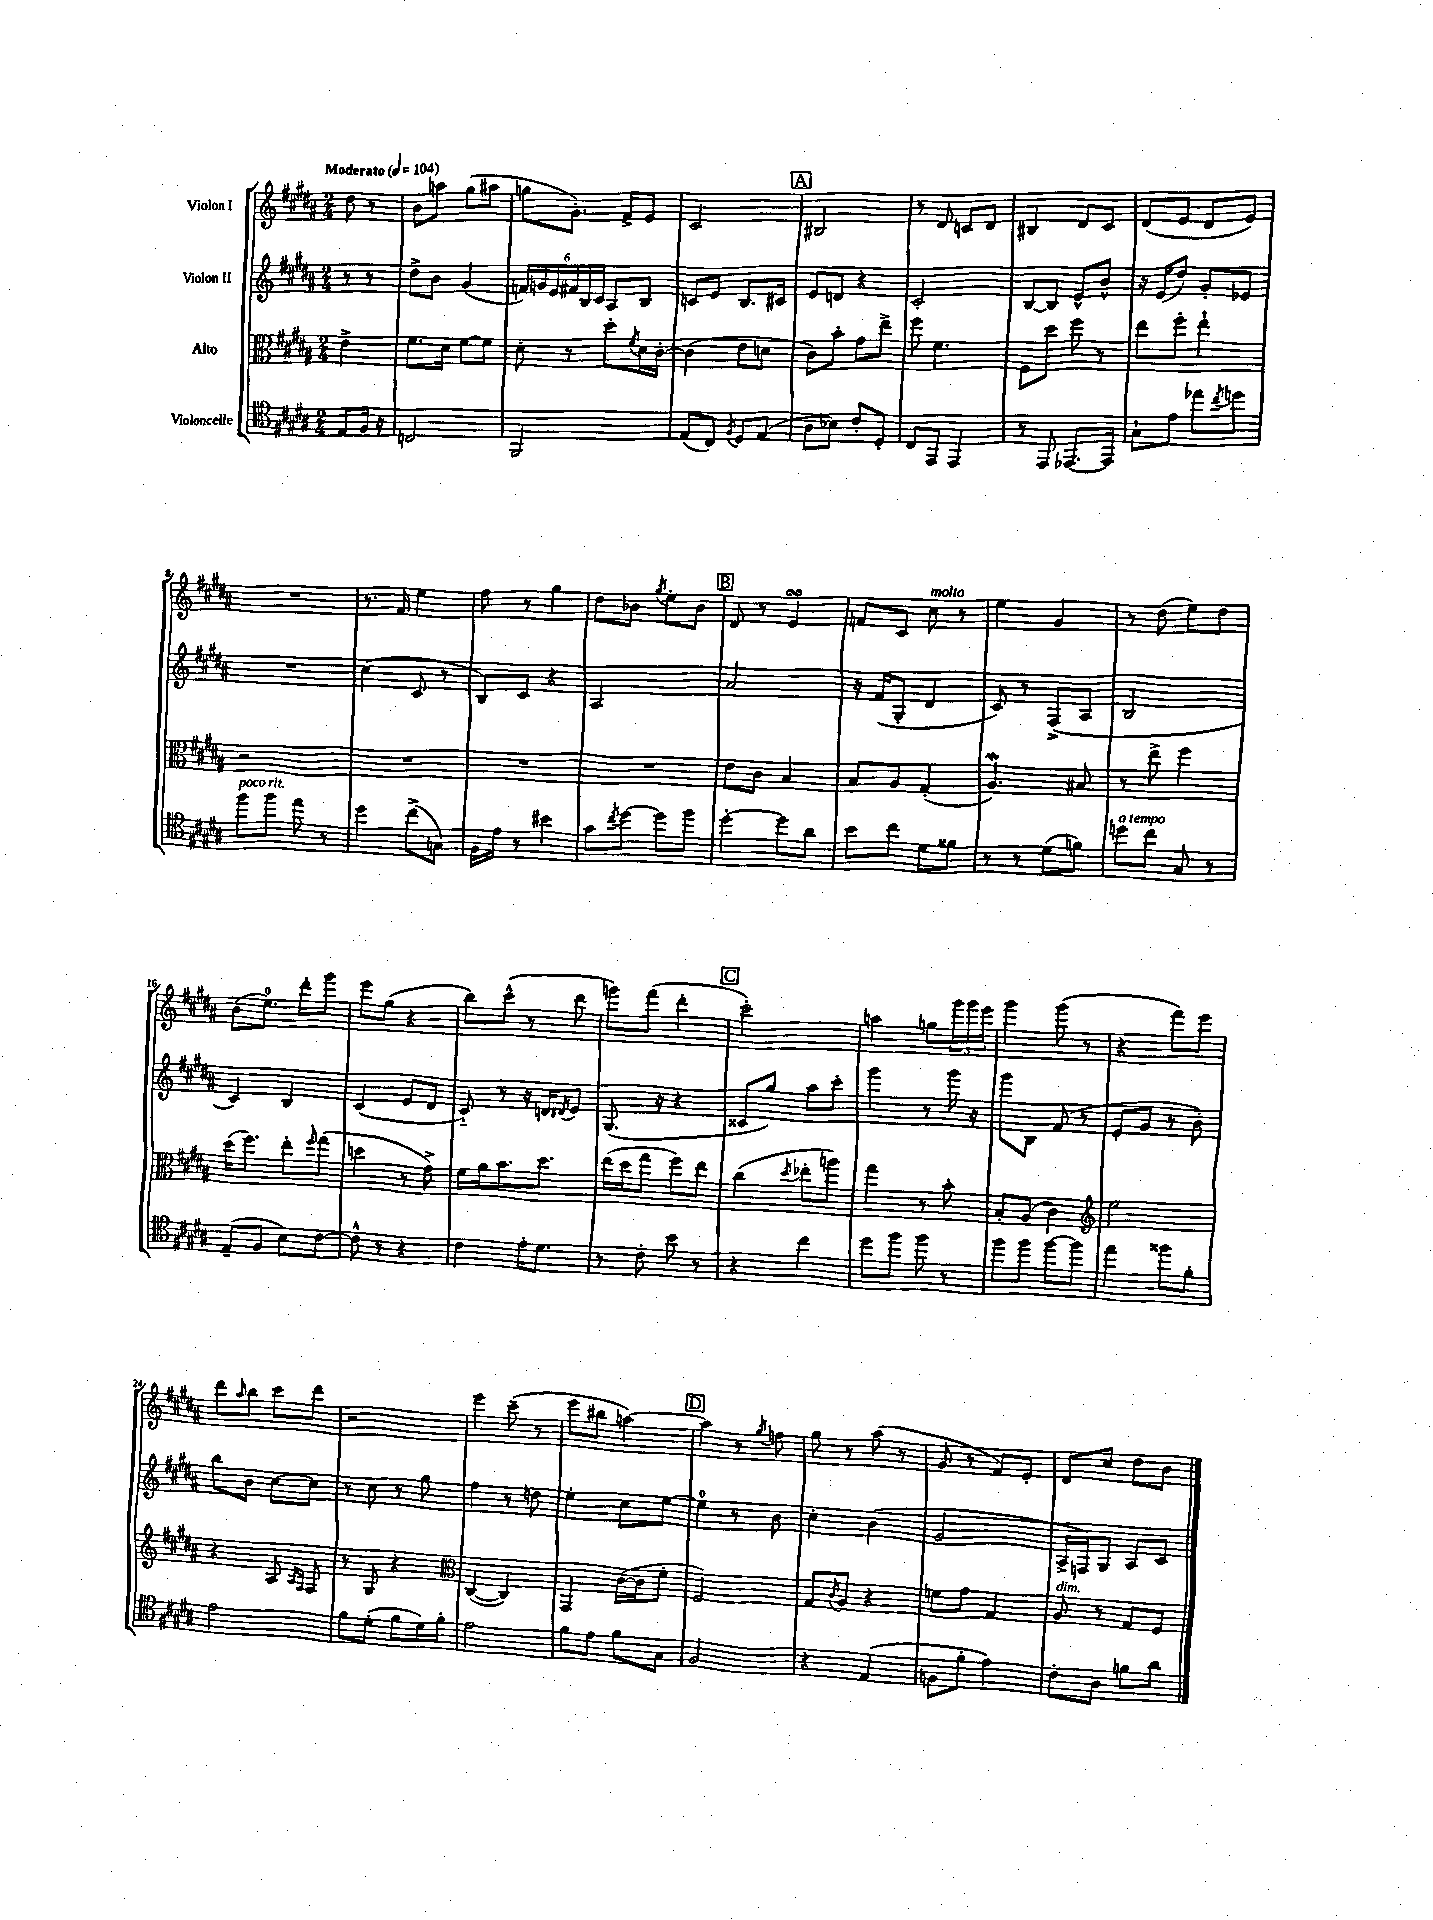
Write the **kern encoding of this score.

**kern	**kern	**kern	**kern
*staff4	*staff3	*staff2	*staff1
*clefC4	*clefC3	*clefG2	*clefG2
*k[f#c#g#d#a#]	*k[f#c#g#d#a#]	*k[f#c#g#d#a#]	*k[f#c#g#d#a#]
*M2/4	*M2/4	*M2/4	*M2/4
*MM104	*MM104	*MM104	*MM104
8E	4e^	8r	8dd#
16F#	.	8r	8r
16r	.	.	.
=	=	=	=
2C	8.f#	8dd#^	8b
.	.	8b	8aa
.	16d#	.	.
.	[8f#	(4g#	(8gg#
.	8f#]	.	8aa#
=	=	=	=
2FF#	8d#'	24f)	8gg
.	.	24g	.
.	.	24e	.
.	8r	24f#	8.g#')
.	.	24B	.
.	.	24c#	.
.	8dd#'	8A#	.
.	.	.	16f#^
.	8qf#	.	.
.	16d#	8B	8e
.	[16c#'	.	.
=	=	=	=
(8E	(4c#]	8c	2c#
8C#)	.	8e	.
8qF#	.	.	.
8D#	8e	8.B	.
(8E	8d	.	.
.	.	16c#	.
=	=	=	=
8A#	8c#)	8e	2B#
8B-)	8b'	8d	.
8c#'	8g#	4r	.
8D#'	8ee^	.	.
=	=	=	=
8C#	8ff#	2c#'	8r
8EE	4.f#	.	8d#
4EE	.	.	8c
.	.	.	8d#
=	=	=	=
8r	8F#	[8B	4B#
8EE	8dd#	8B]	.
[8.EE-	8ff#	8e^^	8d#
.	8r	8b^^	8c#
16EE-]	.	.	.
=	=	=	=
8G#`	8ee	16r	(8d#
.	.	(16e	.
8e	8ff#'	8dd#)	8e
8ee-	4ee`	8g#'	8d#
8qcc#	.	.	.
8dd	.	8e-	8e)
=	=	=	=
8ff#	2r	2r	2r
8ff#	.	.	.
8ee	.	.	.
8r	.	.	.
=	=	=	=
4dd#	2r	(4cc#	8.r
.	.	.	16f#
(8cc#^	.	8c#	4ee
8G)	.	8r	.
=	=	=	=
16F#	2r	8B)	8ff#
16e	.	.	.
8r	.	8c#	8r
4b#	.	4r	4gg#
=	=	=	=
8g#	2r	2A#	8dd#
8qcc#	.	.	.
[8dd#	.	.	8b-
.	.	.	8qgg#
8dd#]	.	.	8ee'
8ff#	.	.	8b-
=	=	=	=
[4dd#'	8e	2a#	8d#
.	8c#	.	8r
8dd#]	4B	.	4e
8a#	.	.	.
=	=	=	=
8b	8B	16r	8f
.	.	(16f#	.
8cc#	8A#	8G#'	8c#
8d#	(4G#'	4d#	8cc#
8f##	.	.	8r
=	=	=	=
8r	4.A#)	8c#)	4ee
8r	.	8r	.
(8d#	.	(8F#^	4g#
8f)	8B#	8A#	.
=	=	=	=
8dd	8r	2B	8r
8cc#	8ee^	.	(8dd#
8G#	4ff#	.	8ee)
8r	.	.	8dd#
=	=	=	=
(8E~	(16dd#	4c#)	(8b
.	8.ff#)	.	.
8F#	.	.	8.ee)
8B)	8ee'	4B	.
.	.	.	16ddd#'
.	16qqff#	.	.
[8c#	(8gg#	.	8ggg#
=	=	=	=
8c#^^]	4dd	(4c#	8eee
8r	.	.	(8gg#
4r	8r	8e	4r
.	8g#^)	8d#	.
=	=	=	=
4c#	16f#	8c#'~)	8bb)
.	16a#	.	.
.	8.b	8r	(8ccc#^^
16e'	.	16r	8r
8.d#	8.dd#	16d	.
.	.	8qd#	.
.	.	8e	8ddd#
=	=	=	=
8r	(16ee	(8.G#	8ggg)
.	16dd#	.	.
8c#'	8gg#	.	(8fff#
.	.	16r	.
8b	8ff#)	4r	4ddd#'
8r	8ee	.	.
=	=	=	=
4r	(4cc#	8c##	2ccc#')
.	.	8gg#)	.
.	8qdd#	.	.
4cc#	8ee-'	8aa#	.
.	8aa)	8ccc#'	.
=	=	=	=
8dd#	4gg#	4ggg#	4aa
8ff#	.	.	.
8ff#	8r	8r	8gg
8r	8b'	16ggg#	24ggg#
.	.	.	24ggg#
.	.	16r	.
.	.	.	24eee
=	=	=	=
8ff#	8B'	8ggg#	4ggg#
8ff#	(8A#	8B	.
[8ff#	4c#)	(8f#	(8ggg#
8ff#]	.	8r	8r
=	=	=	=
*	*clefG2	*	*
4ee	2ee	8e'	4r
.	.	8g#	.
8ff##	.	8r	8fff#)
8f#'	.	8b')	8eee
=	=	=	=
2e	4r	8bb	8ddd#
.	.	.	16qqaa#
.	.	8b	8bb
.	8A#	[8cc#	8ccc#
.	16qqA#	.	.
.	16qqF#	.	.
.	8F#	8cc#]	8ddd#
=	=	=	=
8f#	8r	8r	2r
(8d#'	8G#	8cc#	.
8f#	4r	8r	.
16d#)	.	8gg#	.
16f#'	.	.	.
=	=	=	=
*	*clefC3	*	*
2e	([4C#	4ff#	4eee
.	4C#])	8r	(8ccc#~
.	.	8dd	8r
=	=	=	=
8f#	4GG#	4ee'	8eee
8e	.	.	8bb#
8f#	([16c#	8cc#	[4aa)
.	16c#]	.	.
8G#	8f#'	[8ee	.
=	=	=	=
2F#	2F#)	4ee]	4aa]
.	.	8r	8r
.	.	.	8qgg#
.	.	8b	8ff
=	=	=	=
4r	8G#	4cc#'	8gg#
.	8qc#	.	.
.	8A#	.	8r
(4E	4r	(4b	(8aa#
.	.	.	8r
=	=	=	=
8F	8f	2g#	8g#
8f#'	8g#	.	8r
4e)	4G#	.	8f#)
.	.	.	8e'
=	=	=	=
8c#'	8A#	16A#^	8d#
.	.	16F)	.
8A#	8r	8G#	8cc#
8f	8G#	8A#	8dd#
8a#	8F#	8c#	8b
==	==	==	==
*-	*-	*-	*-
